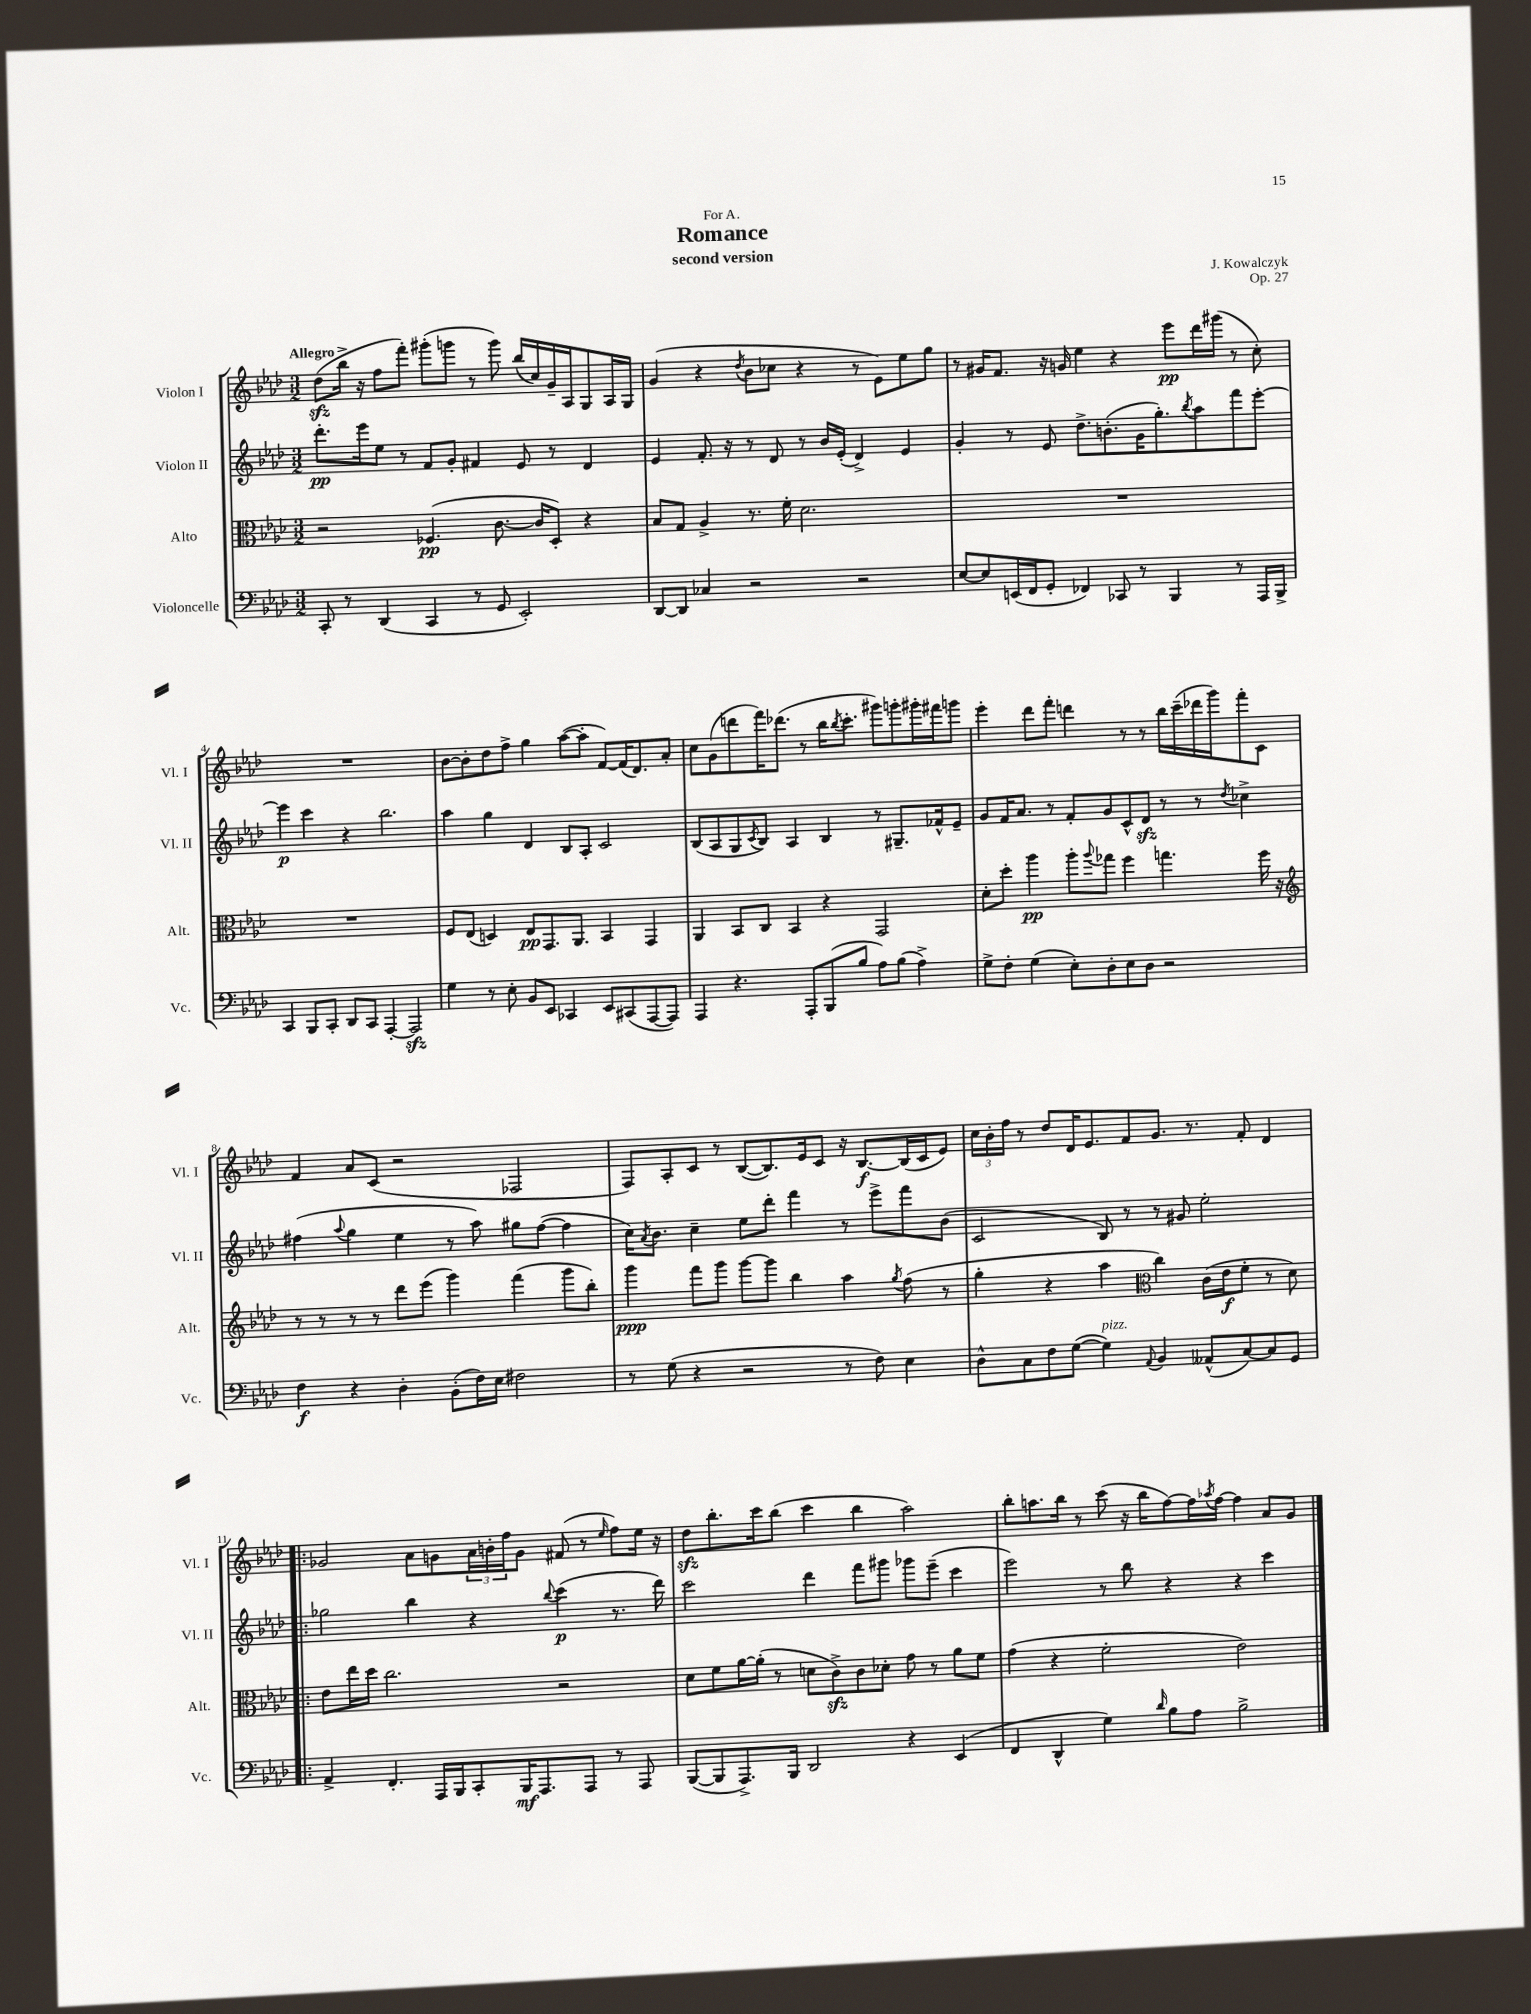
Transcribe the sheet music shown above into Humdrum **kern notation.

**kern	**kern	**kern	**kern
*staff4	*staff3	*staff2	*staff1
*clefF4	*clefC3	*clefG2	*clefG2
*k[b-e-a-d-]	*k[b-e-a-d-]	*k[b-e-a-d-]	*k[b-e-a-d-]
*M3/2	*M3/2	*M3/2	*M3/2
8CC'	2r	8.ddd-'	(8dd-
8r	.	.	16bb-^
.	.	16eee-	16r
(4DD-	.	8ee-	8ff
.	.	8r	8fff')
4CC	(4.F-	8f	(8ggg#'
.	.	8g'	8ggg
8r	.	4f#	8r
8GG	[8.c	.	8ggg)
2EE-')	.	8e-	(16bb-
.	16c]	.	16cc)
.	8D-')	8r	16g~
.	.	.	16A-
.	4r	4d-	8G
.	.	.	16A-
.	.	.	16G
=	=	=	=
[8DD-	8B-	4e-	(4g
8DD-]	8G	.	.
4C-	4A-^	8.f'	4r
.	.	16r	.
.	.	.	8qdd-
2r	8.r	8r	8b-
.	.	8d-	8cc-
.	16f'	.	.
.	2.d-	8r	4r
.	.	16b-	.
.	.	(16e-'	.
2r	.	4d-^)	8r
.	.	.	8e-)
.	.	4e-	8ee-
.	.	.	8gg
=	=	=	=
[8E-	1.r	4g'	8r
8E-]	.	.	16g#
.	.	.	8.f
(16EE	.	8r	.
16FF	.	.	.
8GG'	.	8e-	16r
.	.	.	16g
4FF-)	.	8.dd-^	4ee-
.	.	(8.b'	.
8CC-	.	.	4r
8r	.	16g	.
.	.	8.gg')	.
4BBB-	.	.	8eee-
.	.	8qbb-	.
.	.	8aa-	16ddd-
.	.	.	(16ggg#
8r	.	8fff	8r
16AAA-	.	[8eee-'	8cc')
16BBB-^	.	.	.
=	=	=	=
4CC	1.r	4eee-]	1.r
8BBB-	.	4ccc	.
8CC'	.	.	.
8DD-	.	4r	.
8CC	.	.	.
[4AAA-'	.	2.bb-	.
2AAA-]	.	.	.
=	=	=	=
4G	8F	4aa-	[8b-
.	(8E-	.	8b-']
8r	4D)	4gg	8dd-
8E-'	.	.	8ff^
8BB-	8E-	4d-	4gg
8EE-	8.GG	.	.
4CC-	.	8B-	([8aa-
.	8.AA-	.	.
.	.	8A-'	8aa-']
8EE-	4BB-	2c	[8f)
(8CC#	.	.	(16f]
.	.	.	8.d-)
[8AAA-	4GG	.	.
8AAA-])	.	.	8a-'
=	=	=	=
4AAA-	4AA-	(8B-	8cc
.	.	8A-	(8g
4.r	8BB-	8G	8ddd
.	.	8qc	.
.	8C	8B-)	16fff)
.	.	.	(8.ddd-
.	4BB-	4A-	.
8AAA-'	.	.	8r
(8BBB-	4r	4B-	16bb-
.	.	.	8qbb-
.	.	.	8.ccc'
8B-	.	.	.
8A-)	2GG	8r	8ggg#)
(8B-	.	8.G#~	8ggg'
4A-^)	.	.	16ggg#'
.	.	16f-^^	16fff#
.	.	8e-~	8ggg
=	=	=	=
8G^	8d-'	8g	4eee-'
8F'	8dd-'	16f	.
.	.	8.a-	.
(4G	4aa-	.	8ddd-
.	.	8r	8fff'
8E-')	8aa-'	8f'	4ddd
.	8qqaa-	.	.
8D-'	8gg-	8g	.
8E-	4ff	8c^^	8r
8D-	.	8d-	8r
2r	4.gg	8r	16bb-
.	.	.	(16ccc~
.	.	8r	16ddd-
.	.	.	16ggg)
.	.	8qdd-	.
.	.	4cc-^	8fff'
.	16ff	.	8c
.	16r	.	.
=	=	=	=
*	*clefG2	*	*
4F	8r	(4ff#	4f
.	8r	.	.
.	.	8qqaa-	.
4r	8r	4gg	8a-
.	8r	.	(8c
4D-'	8ddd-	4ee-	2r
.	(8eee-	.	.
(8BB-'	4ggg)	8r	.
16F)	.	8aa-)	.
16E-	.	.	.
2F#	(4fff	8gg#	2F-
.	.	([8ff#	.
.	8ggg	4ff#]	.
.	8bb-')	.	.
=	=	=	=
8r	4ggg	16cc)	8F)
.	.	8qa-	.
.	.	8.b-	.
(8G	.	.	8A-'
4r	8fff	4cc~	8c
.	8ggg	.	8r
2r	[8ggg	8ee-	([8B-
.	8ggg]	8ddd-'	8.B-])
.	4bb-	4fff	.
.	.	.	16e-
.	.	.	8c
8r	4aa-	8r	16r
.	.	.	[8.B-
8F)	.	8eee-^	.
.	8qgg	.	.
4E-	(8ff	8fff	(16B-]
.	.	.	16c
.	8r	(8b-	8e-)
=	=	=	=
8D-^^	4gg'	2c	24cc
.	.	.	24b-'
.	.	.	24ff
8C	.	.	8r
8F	4r	.	8dd-
([8G	.	.	16d-
.	.	.	8.e-
4G])	4aa-	8B-)	.
.	.	8r	8f
*	*clefC3	*	*
8qqAA-	.	.	.
4BB-	4cc)	8r	8.g
.	.	8g#	.
.	.	.	8.r
(8AA--^^	(16c	2ee-'	.
.	16e-	.	.
[8C)	8f'	.	8f'
8C]	8r	.	4d-
8GG	8d-)	.	.
=!|:	=!|:	=!|:	=!|:
4AA-^	8e-	2gg-	2g-
.	16ee-	.	.
.	16dd-	.	.
4.FF'	2.cc	.	.
.	.	4bb-	8a-
16AAA-	.	.	8g
16BBB-	.	.	.
8CC'	.	4r	24a-
.	.	.	24b'
.	.	.	24ff
16BBB-	.	.	8g
8.AAA-	.	.	.
.	.	8qqbb-	.
.	2r	(4ccc	(8f#
8AAA-	.	.	8r
.	.	.	16qqee-
8r	.	8.r	8ff)
8AAA-	.	.	16ee-
.	.	16ddd-)	16r
=	=	=	=
([8BBB-	8d-	2ccc	8dd-
8BBB-]	8f	.	8.bb-'
8.AAA-^)	[16a-	.	.
.	(16a-']	.	16ccc
.	8r	.	(8bb-
16BBB-	.	.	.
2DD-	8d	4ddd-	4ccc
.	8c^)	.	.
.	8c	8fff	4bb-
.	8d-'	8ggg#	.
4r	8g	8ggg-	2aa-)
.	8r	(8eee-~	.
(4EE-	8a-	4ccc	.
.	8f	.	.
=	=	=	=
4FF	(4g	2eee-)	8bb-'
.	.	.	8.aa
4DD-^^	4r	.	.
.	.	.	16bb-
.	.	.	8r
4G)	2f'	8r	(8ccc
.	.	8bb-	16r
.	.	.	16bb-
16qqd-	.	.	.
8B-	.	4r	[8ff)
8A-	.	.	16ff]
.	.	.	8qaa-
.	.	.	[16ff
2B-^	2e-)	4r	4ff]
.	.	4ccc	8a-
.	.	.	8g
==	==	==	==
*-	*-	*-	*-
